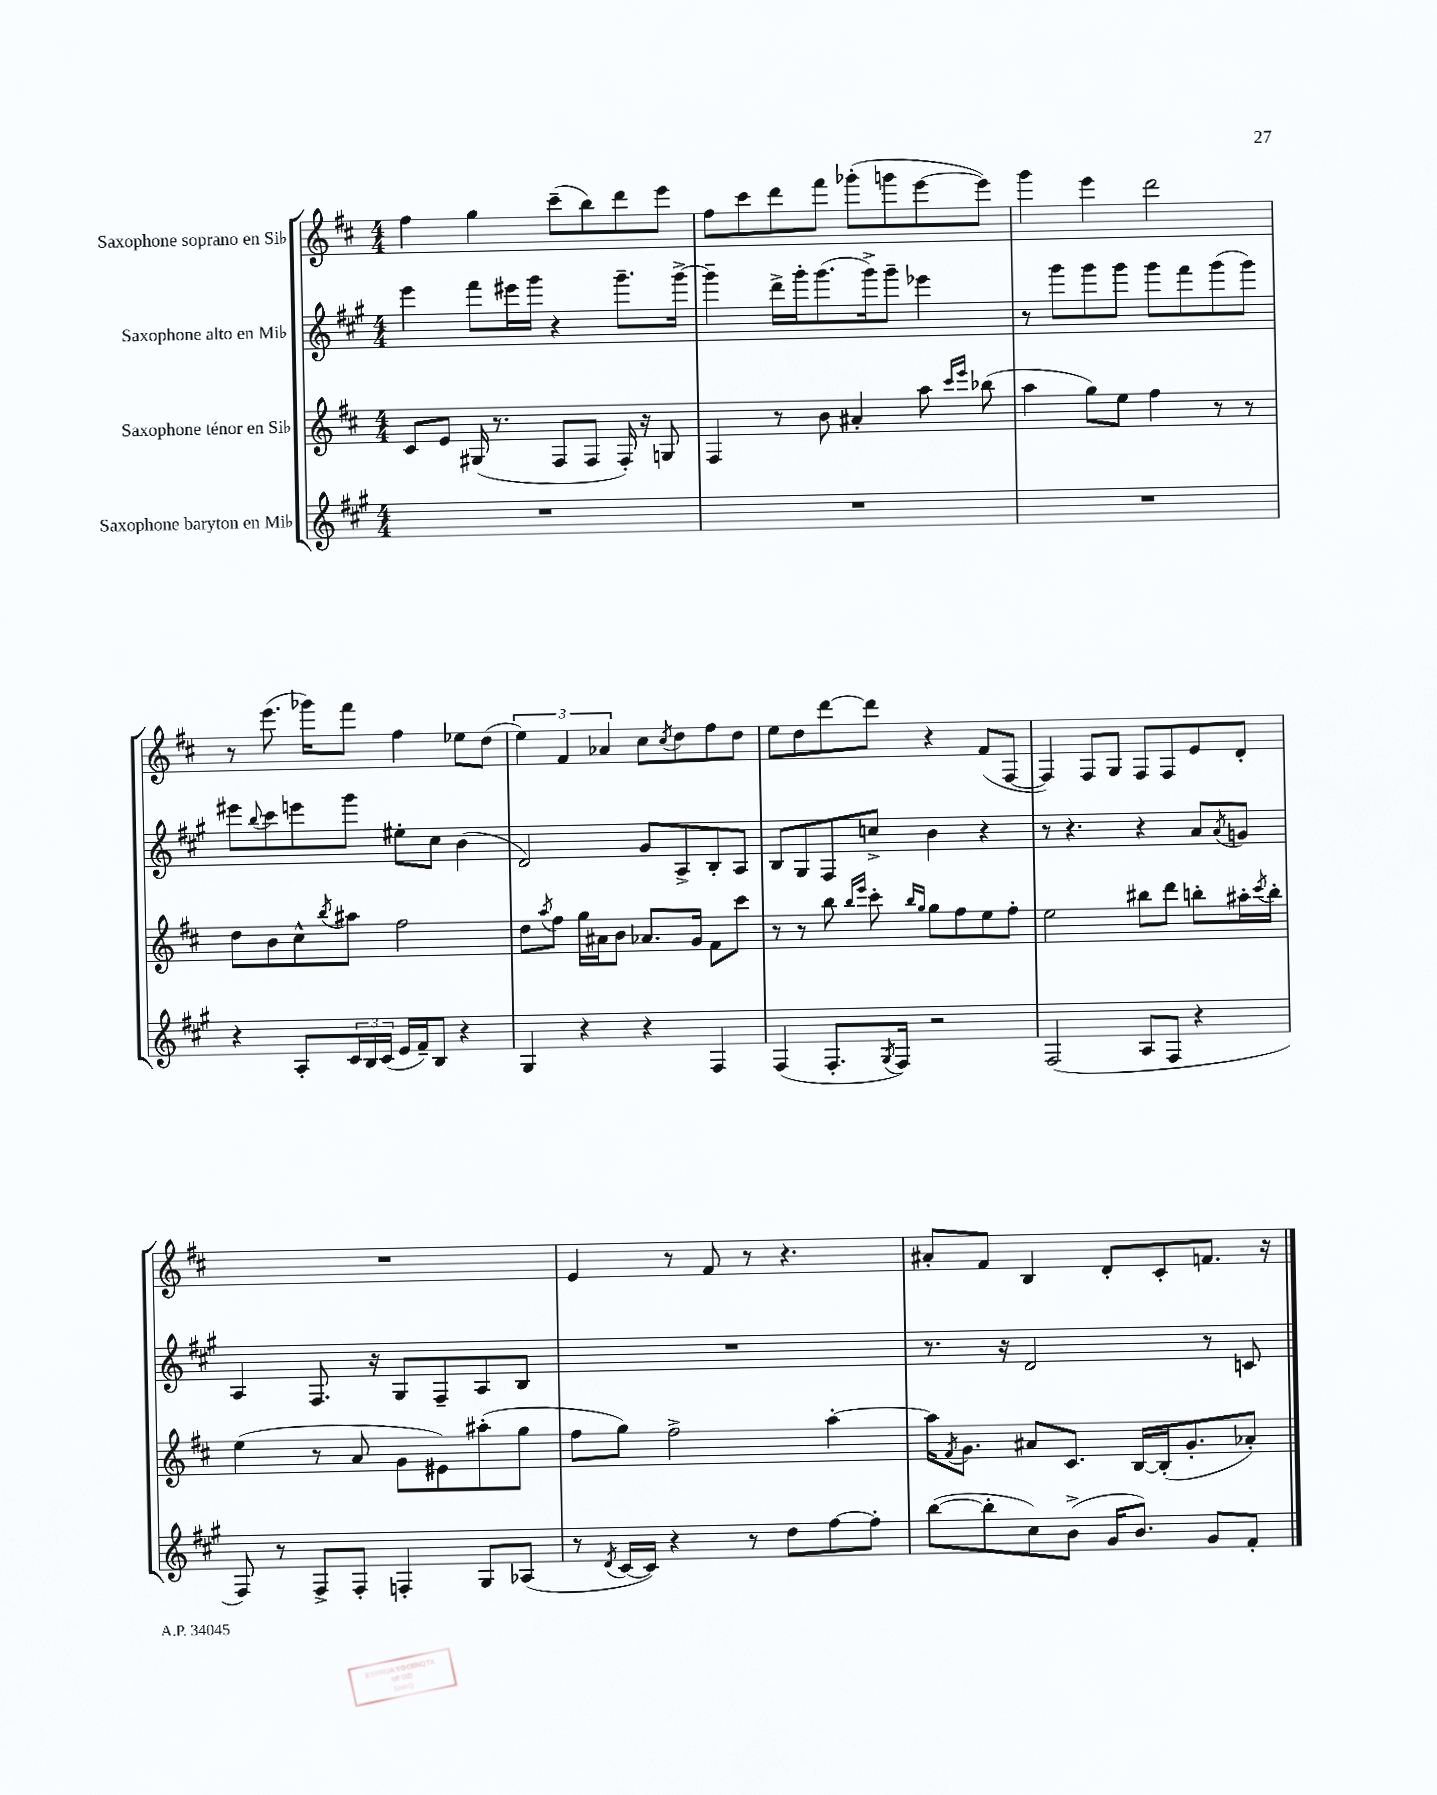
<<
\new StaffGroup <<
\new Staff = "s0" \with { instrumentName = "Saxophone soprano en Sib" } {
    \clef treble \key d \major \numericTimeSignature \time 4/4
    fis''4 g''4 cis'''8--( b''8) d'''8 e'''8 |
    fis''8 cis'''8 d'''8 fis'''8 ges'''8-.( g'''8 e'''8~ e'''8) |
    g'''4 e'''4 d'''2 |
    r8 e'''8.( ges'''16) fis'''8 fis''4 ees''8 d''8( |
    \tuplet 3/2 { e''4) fis'4 aes'4 } cis''8 \acciaccatura { cis''8 } d''8 fis''8 d''8 |
    e''8 d''8 d'''8~ d'''8 r4 fis'8( fis8~ |
    fis4) fis8 g8 fis8 fis8 e'8 d'8-. |
    R1 |
    e'4 r8 fis'8 r8 r4. |
    ais'8-. fis'8 b4 d'8-. cis'8-. f'8. r16 \bar "|." |
}
\new Staff = "s1" \with { instrumentName = "Saxophone alto en Mib" } {
    \clef treble \key a \major \numericTimeSignature \time 4/4
    e'''4 fis'''8 eis'''16 gis'''16 r4 gis'''8.-- gis'''16~-> |
    gis'''4-- d'''16-> gis'''16-. gis'''8.( gis'''16->) gis'''8-- ees'''4 |
    r8 gis'''8 gis'''8 gis'''8 gis'''8 fis'''8 gis'''8( gis'''8) |
    eis'''8 \appoggiatura { b''8 } cis'''8 e'''8 gis'''8 eis''8-. cis''8 b'4( |
    d'2) gis'8 a8-> b8-. a8 |
    b8 gis8 fis8 c''8-> b'4 r4 |
    r8 r4. r4 a'8 \acciaccatura { a'8 } g'8 |
    a4 fis8. r16 gis8 fis8-- a8 b8 |
    R1 |
    r8. r16 d'2 r8 c'8 \bar "|." |
}
\new Staff = "s2" \with { instrumentName = "Saxophone ténor en Sib" } {
    \clef treble \key d \major \numericTimeSignature \time 4/4
    cis'8 e'8 gis16( r8. fis8 fis8 fis16-.) r16 g8 |
    fis4 r8 b'8 ais'4-. a''8 \grace { cis'''16 e'''16 } bes''8( |
    a''4 g''8) e''8 fis''4 r8 r8 |
    d''8 b'8 cis''8-^ \acciaccatura { b''8 } ais''8 fis''2 |
    d''8 \acciaccatura { a''8 } fis''8 g''16 ais'16 b'8 aes'8. g'16 fis'8 cis'''8 |
    r8 r8 b''8 \grace { b''16 e'''16 } cis'''8-. \grace { b''16 g''16 } g''8 fis''8 e''8 fis''8-. |
    e''2 bis''8 d'''8 b''8-. ais''16-. \acciaccatura { cis'''8 } b''16-. |
    e''4( r8 a'8 g'8 eis'8) ais''8-.( g''8 |
    fis''8 g''8) fis''2-> a''4~-. |
    a''16 \acciaccatura { fis'8 } g'8. ais'8 cis'8. b16~ b16-.( g'8.-. aes'8-.) \bar "|." |
}
\new Staff = "s3" \with { instrumentName = "Saxophone baryton en Mib" } {
    \clef treble \key a \major \numericTimeSignature \time 4/4
    R1 |
    R1 |
    R1 |
    r4 a8-. \tuplet 3/2 { cis'16 b16 cis'16( } e'16 fis'16--) b8 r4 |
    gis4 r4 r4 fis4 |
    fis4( fis8.-. \acciaccatura { gis8 } fis16) r2 |
    fis2( a8 fis8 r4 |
    fis8) r8 fis8-> fis8-. f4-. gis8 aes8( |
    r8 \acciaccatura { d'8 } cis'16~ cis'16) r4 r8 d''8 fis''8~ fis''8-. |
    b''8~( b''8-. cis''8) b'8->( gis'16 b'8.) gis'8 fis'8-. \bar "|." |
}
>>
>>
\layout { \context { \Score \remove "Bar_number_engraver" } }
